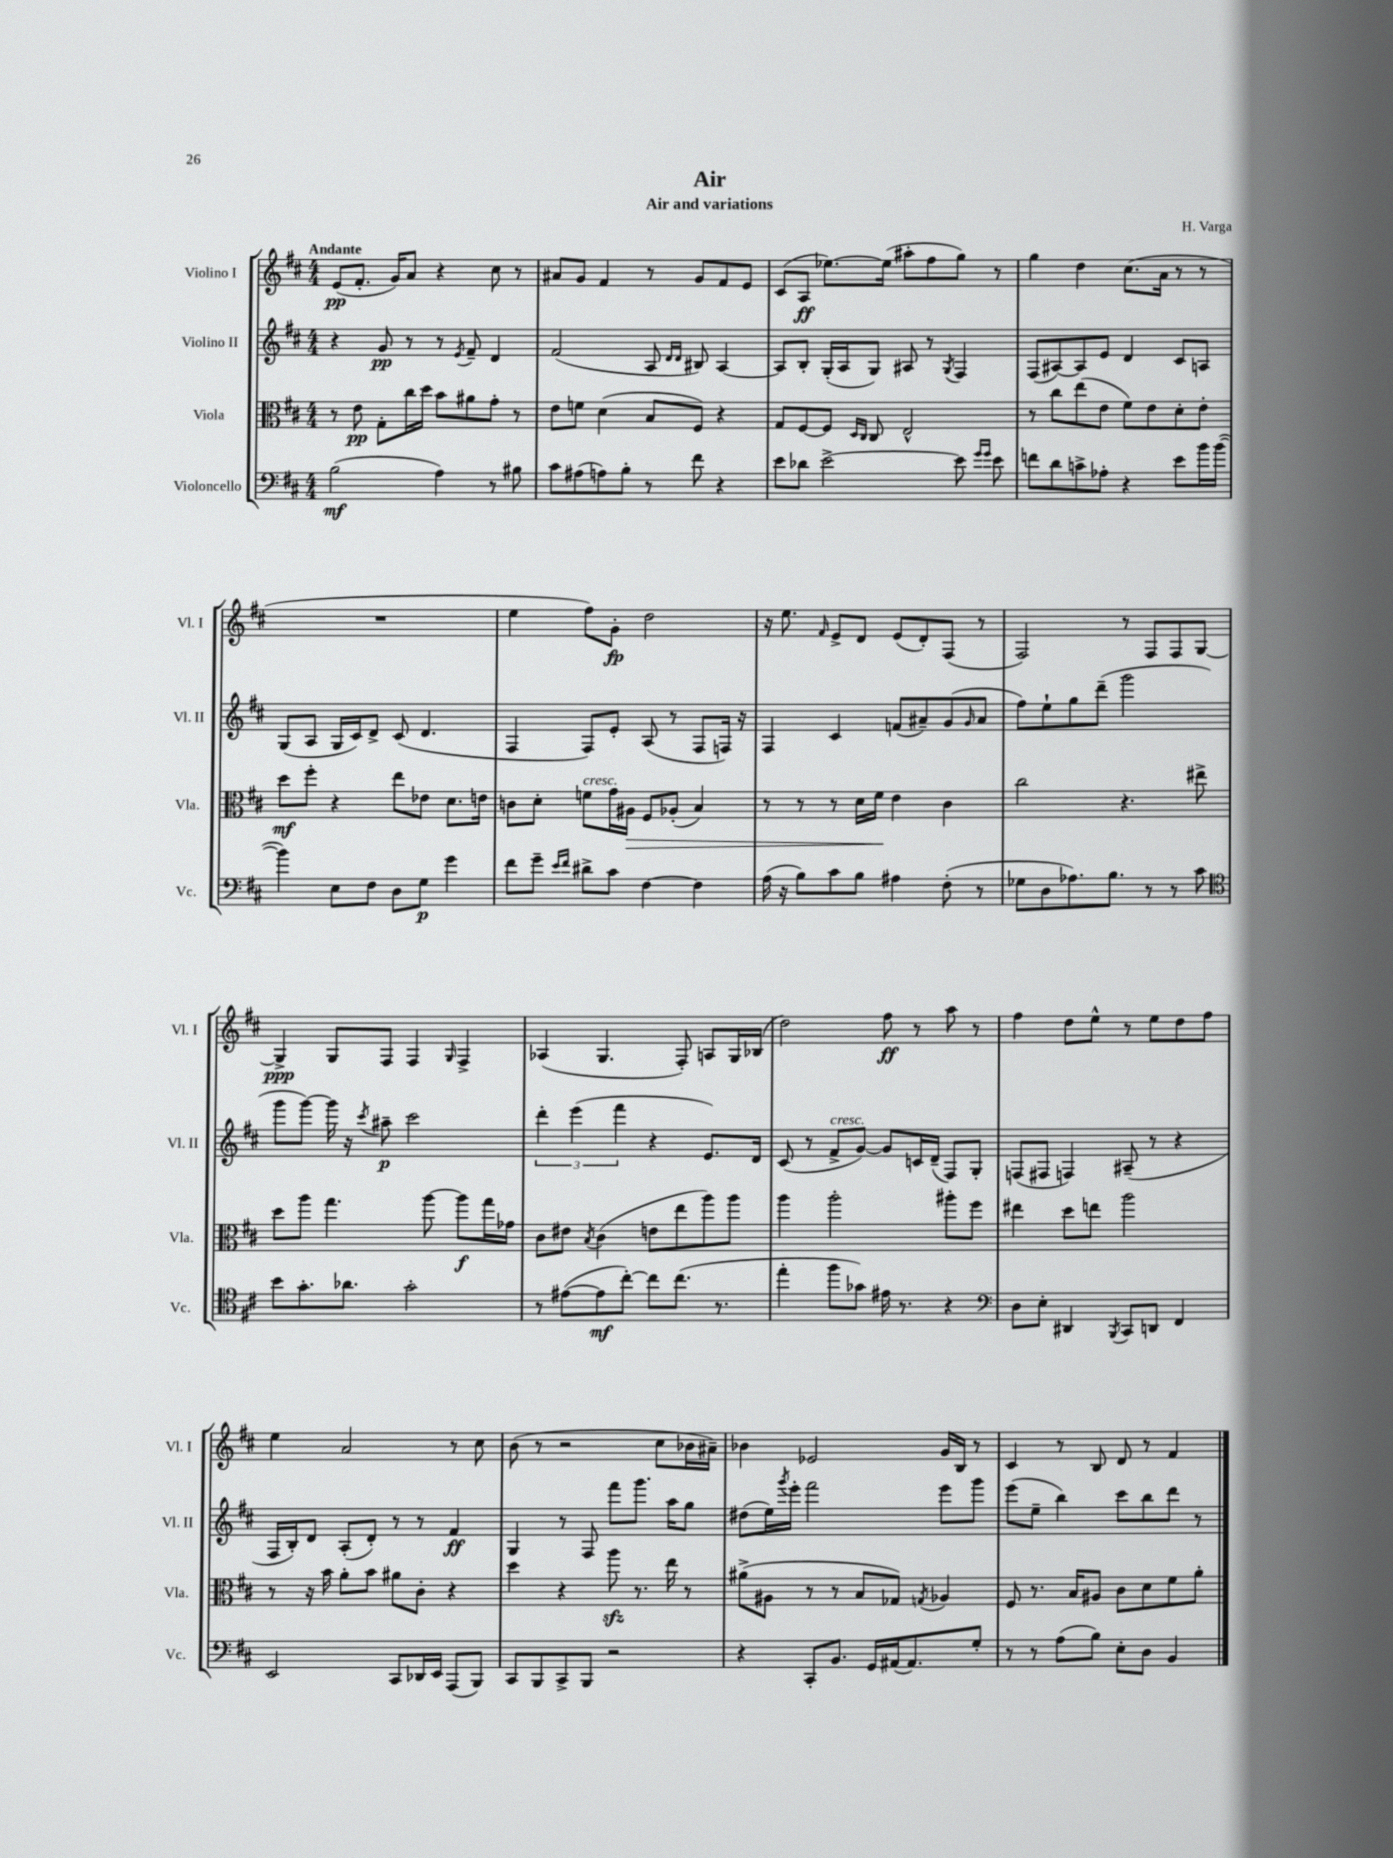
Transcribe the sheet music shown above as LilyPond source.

\header { title = "Air" composer = "H. Varga" subtitle = "Air and variations" }
<<
\new StaffGroup <<
\new Staff = "s0" \with { instrumentName = "Violino I" shortInstrumentName = "Vl. I" } {
    \clef treble \key d \major \numericTimeSignature \time 4/4 \tempo "Andante"
    e'8\pp( fis'8.-. g'16) a'8 r4 cis''8 r8 |
    ais'8 g'8 fis'4 r8 g'8 fis'8 e'8 |
    cis'8( a8\ff ees''8.~) ees''16( ais''8-. fis''8 g''8) r8 |
    g''4 d''4 cis''8.( a'16 r8 r8 |
    R1 |
    e''4 fis''8) g'8-.\fp d''2 |
    r16 e''8. \grace { fis'16 } e'8-> d'8 e'8( d'8-.) fis8( r8 |
    fis2) r8 fis8 fis8 g8~ |
    g4->\ppp g8 fis8 fis4 \grace { g16 } fis4-> |
    aes4( g4. fis8-.) a8 g16 bes16( |
    d''2) fis''8\ff r8 a''8 r8 |
    fis''4 d''8 e''8-^ r8 e''8 d''8 fis''8 |
    e''4 a'2 r8 cis''8 |
    b'8( r8 r2 cis''8 bes'16 ais'16--) |
    bes'4 ees'2 g'16 b16 r8 |
    cis'4 r8 b8 d'8 r8 fis'4 \bar "|." |
}
\new Staff = "s1" \with { instrumentName = "Violino II" shortInstrumentName = "Vl. II" } {
    \clef treble \key d \major \numericTimeSignature \time 4/4
    r4 g'8\pp r8 r8 \acciaccatura { e'8 } fis'8-- d'4 |
    fis'2( a8 \grace { d'16 d'16 } bis8) a4~ |
    a8 b8-. g16-.( a16 g8) ais8 r8 \acciaccatura { g8 } fis4 |
    fis8( ais8~) ais8 e'8 d'4 cis'8 a8 |
    g8( a8 g16 cis'16) d'8-> cis'8( d'4. |
    fis4 fis8) e'8-. a8( r8 fis8 f16) r16 |
    fis4 cis'4 f'8( ais'8--) g'8( \grace { g'16 } ais'8 |
    fis''8) e''8-! g''8 d'''8--( g'''2 |
    g'''8 g'''8~) g'''16 r16 \acciaccatura { cis'''8 } ais''8--\p cis'''2 |
    \tuplet 3/2 { d'''4-. e'''4( fis'''4 } r4 e'8.) d'16 |
    cis'8( r8 fis'8->^\markup { \italic "cresc." } g'8~) g'8 c'16 d'16--( fis8) g8-. |
    f8( fis8 f4) ais8--( r8 r4 |
    fis16 b16-.) d'8 a8-.( d'8-.) r8 r8 fis'4\ff |
    g4 r8 fis8 fis'''8 g'''8. a''16 g''8 |
    dis''8( e''16) \acciaccatura { g'''8 } e'''16-. fis'''2 e'''8 g'''8 |
    e'''8( e''8-- b''4) cis'''8 b''8 d'''8 r8 \bar "|." |
}
\new Staff = "s2" \with { instrumentName = "Viola" shortInstrumentName = "Vla." } {
    \clef alto \key d \major \numericTimeSignature \time 4/4
    r8 e'8\pp g8-. cis''16 d''16 b'8 ais'8 g'8-. r8 |
    e'8 f'8 d'4( b8 fis8) r4 |
    g8 fis8~ fis8 \grace { d16 cis16 } cis8 e2-^ |
    r8 cis''8 e''8( e'8 fis'8) e'8 d'8-. e'8-. |
    d''8\mf fis''8-. r4 e''8 ees'8 d'8. e'16 |
    c'8 d'8-. f'8^\markup { \italic "cresc." } g'16 ais16\> fis8 aes8-.( b4) |
    r8 r8 r8 d'16 fis'16\! e'4 cis'4 |
    cis''2 r4. eis''8-> |
    d''8 a''8 g''4. a''8~ a''8\f g''16 ges'16 |
    cis'8 eis'8 \acciaccatura { b8 } cis'4( e'8 e''8 a''8) a''8 |
    a''4 a''2-. ais''8-. fis''8 |
    eis''4 d''8 e''8 a''2 |
    r8 r16 b'16 a'8-. b'8 ais'8 cis'8-. r4 |
    d''4 r4 a''8\sfz r8. e''16 r8 |
    ais'8->( ais8 r8 r8 b8 ges8) \acciaccatura { g8 } aes4 |
    fis8 r8. b16 ais8 cis'8 d'8 fis'8 a'8-. \bar "|." |
}
\new Staff = "s3" \with { instrumentName = "Violoncello" shortInstrumentName = "Vc." } {
    \clef bass \key d \major \numericTimeSignature \time 4/4
    b2\mf( a4) r8 bis8 |
    cis'8 ais8( a8) b8-. r8 fis'8 r4 |
    e'8 des'8 e'2~-> e'8 \grace { g'16 g'16 } e'8 |
    f'8 d'8 c'8-> aes8-. r4 e'8 b'16 b'16~( |
    b'4) e8 fis8 d8 g8\p g'4 |
    fis'8 g'8-- \grace { e'16 fis'16 } dis'8-> cis'8 fis4~ fis4 |
    a16( r16 b8) cis'8 b8 ais4 fis8-.( r8 |
    ges8 d8 aes8.) b8. r8 r8 cis'8 |
    \clef tenor b'8 g'8.-. aes'8. g'2-. |
    r8 eis'8~( eis'8\mf cis''8~-.) cis''8 cis''8.( r8. |
    e''4-. fis''8 ges'8) eis'16 r8. r4 |
    \clef bass d8 e8-. dis,4 \acciaccatura { b,,8 } cis,8 d,8 fis,4 |
    e,2 cis,8 des,16 e,16 a,,8( b,,8) |
    cis,8 b,,8 cis,8-> b,,8 r2 |
    r4 cis,8-. b,8. g,16 ais,16( ais,8.) g8-. |
    r8 r8 a8( b8) e8-. d8 b,4 \bar "|." |
}
>>
>>
\layout { \context { \Score \remove "Bar_number_engraver" } }
